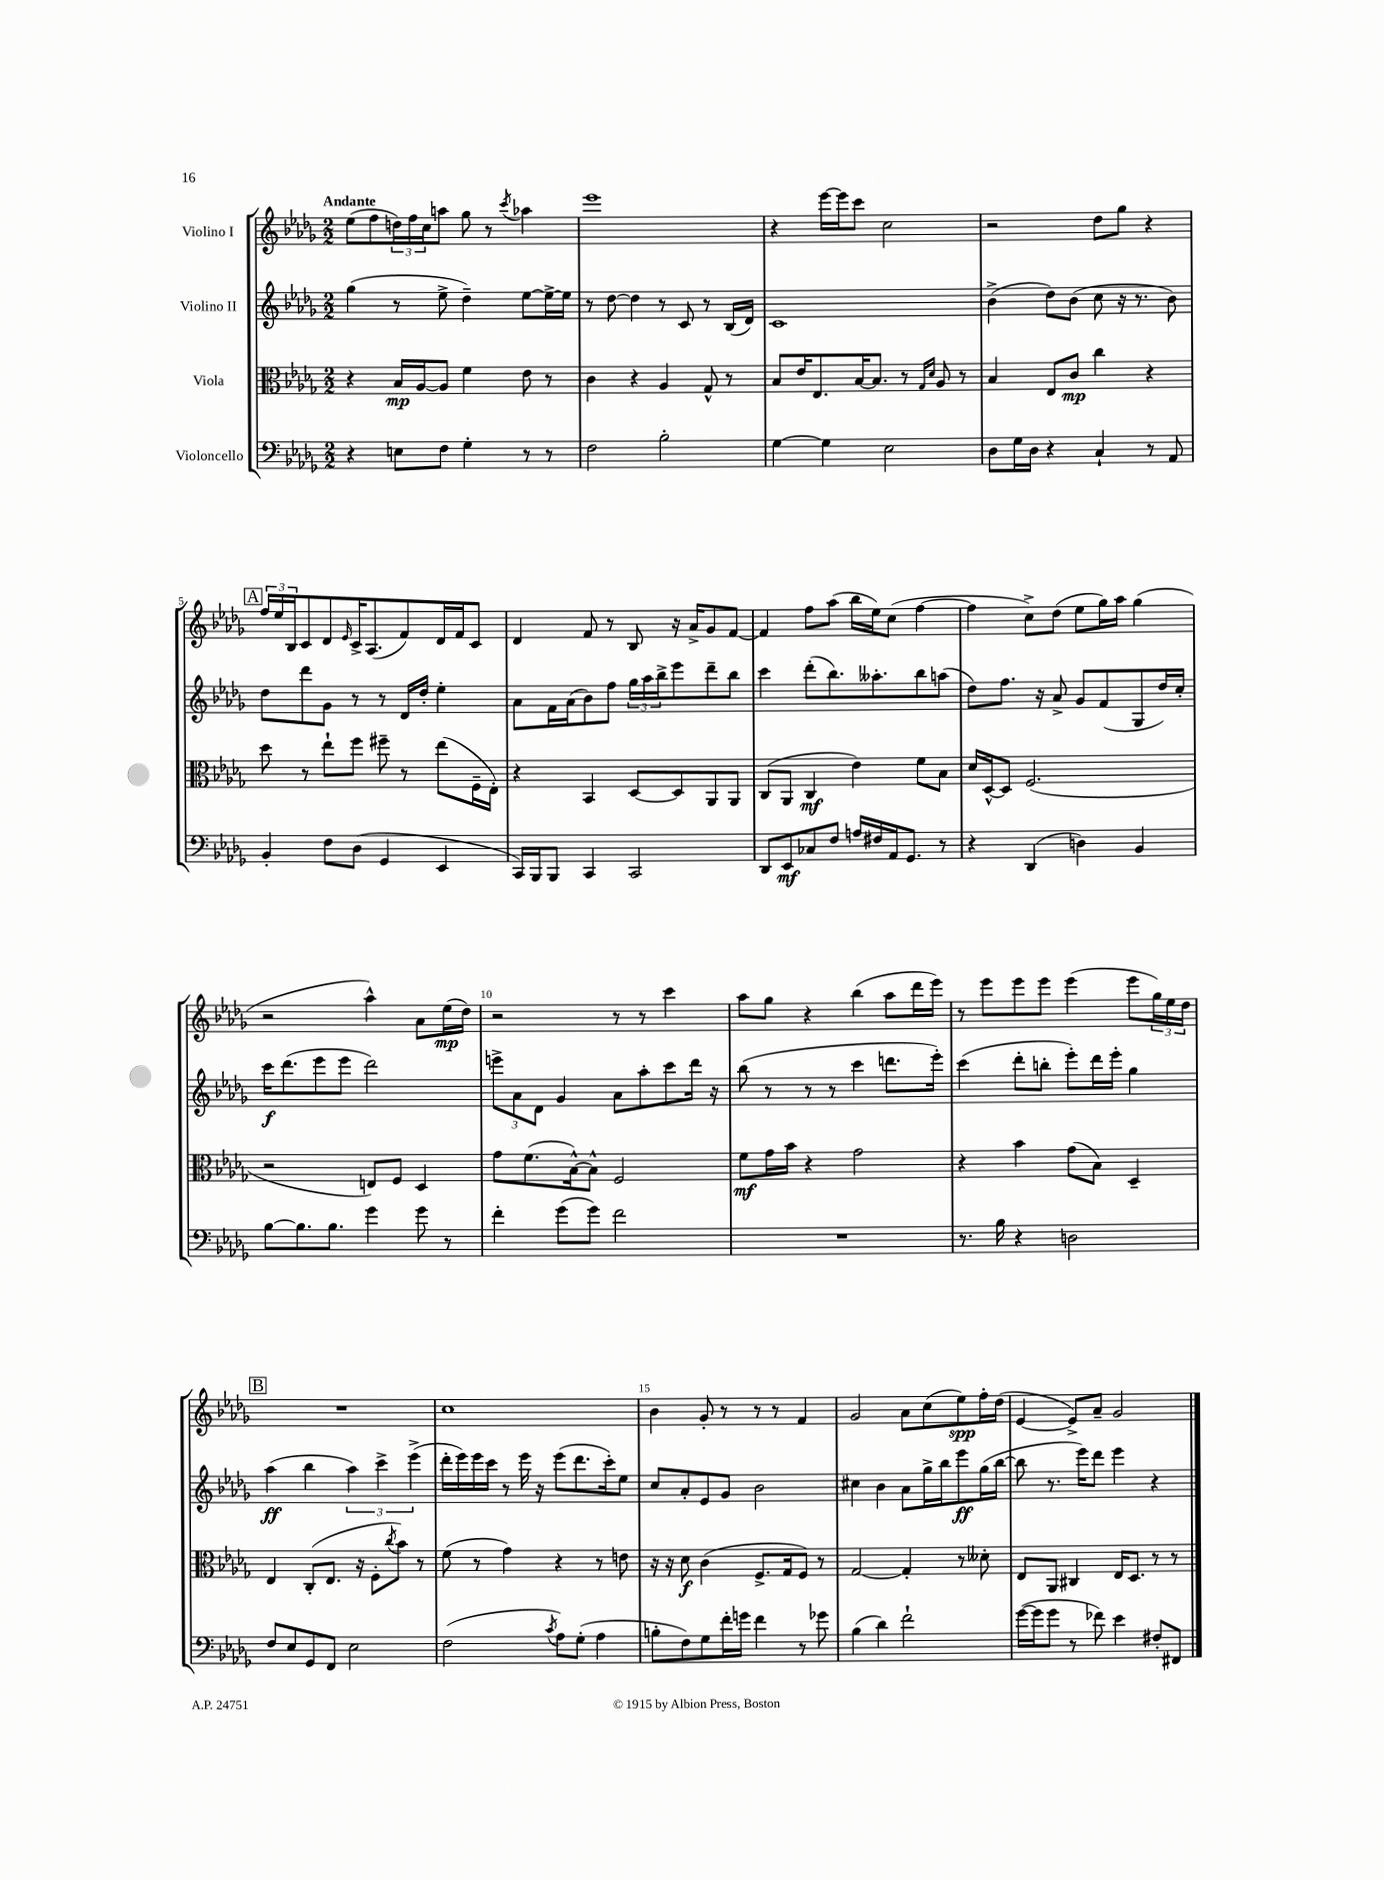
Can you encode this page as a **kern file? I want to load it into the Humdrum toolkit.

**kern	**kern	**kern	**kern
*staff4	*staff3	*staff2	*staff1
*clefF4	*clefC3	*clefG2	*clefG2
*k[b-e-a-d-g-]	*k[b-e-a-d-g-]	*k[b-e-a-d-g-]	*k[b-e-a-d-g-]
*M2/2	*M2/2	*M2/2	*M2/2
4r	4r	(4gg-	(8ee-
.	.	.	8ff
8E	16B-	8r	24dd)
.	.	.	24ff
.	[16A-	.	.
.	.	.	24cc
8F	8A-]	8ee-^	8aa
4G-'	4f	4dd-~)	8gg-
.	.	.	8r
.	.	.	8qccc
8r	8e-	[8ee-	4aa-
8r	8r	16ee-^_	.
.	.	16ee-]	.
=	=	=	=
2F	4c	8r	1eee-
.	.	[8dd-	.
.	4r	4dd-]	.
2B-'	4A-	8r	.
.	.	8c	.
.	8G-^^	8r	.
.	8r	(16B-	.
.	.	16d-)	.
=	=	=	=
[4G-	8B-	1c	4r
.	16e-	.	.
.	8.E-	.	.
4G-]	.	.	[16eee-
.	.	.	16eee-]
.	[16B-	.	8ccc
.	8.B-]	.	.
2E-	.	.	2cc
.	8r	.	.
.	16qqG-	.	.
.	16qqd-	.	.
.	8A-	.	.
.	8r	.	.
=	=	=	=
8D-	4B-	(4b-^	2r
16G-	.	.	.
16D-	.	.	.
4r	8E-	8dd-)	.
.	8c	(8b-	.
4C`	4cc	8cc	8dd-
.	.	16r	8gg-
.	.	8.r	.
8r	4r	.	4r
8AA-	.	8b-)	.
=	=	=	=
4BB-'	8dd-	8dd-	24ff
.	.	.	24ee-
.	.	.	24B-
.	8r	8ddd-	8c
8F	8ee-`	8g-	8d-
.	.	.	16qqe-
(8D-	8ff	8r	16c^
.	.	.	(8.A-
4GG-	8ff#~	8r	.
.	8r	16d-	8f)
.	.	16dd-'	.
4EE-	(8ee-	4ee-'	16d-
.	.	.	16f
.	16F~	.	8c
.	16E-')	.	.
=	=	=	=
16CC)	4r	8a-	4d-
16BBB-	.	.	.
8BBB-	.	16f	.
.	.	(16a-	.
4CC	4BB-	8b-)	8f
.	.	8ff	8r
2CC	[8D-	24gg-	8B-
.	.	24aa-	.
.	.	24bb-^	.
.	8D-]	8eee-	16r
.	.	.	16a-^
.	8AA-	8ddd-~	8g-
.	8AA-	8bb-	[8f
=	=	=	=
8DD-	(8C	4ccc	4f]
8EE-	8AA-	.	.
8C-	4C	(8ddd-'	8ff
8F	.	8.bb-)	(8aa-
16A	4e-)	.	16bb-
16F#	.	8.aa--'	16ee-)
16AA-	.	.	(8cc
8.GG-	.	.	.
.	8f	8bb-	[4ff
8r	8B-	(8aa	.
=	=	=	=
4r	16d-	8dd-)	4ff]
.	[16D-^^	.	.
.	8D-]	8.ff	.
(4DD-	(2.F	.	8cc^)
.	.	16r	.
.	.	8a-^	(8dd-
4D)	.	8g-	8ee-
.	.	(8f	16gg-)
.	.	.	16aa-
4BB-	.	8G-	(4gg-
.	.	16dd-)	.
.	.	16cc'	.
=	=	=	=
[8B-	2r	16ccc	2r
.	.	(8.ddd-	.
8.B-]	.	.	.
.	.	8eee-	.
8.B-	.	.	.
.	.	8eee-	.
4g-	8E)	2ddd-)	4aa-^^)
.	8F	.	.
8g-	4D-	.	8a-
8r	.	.	(16ee-
.	.	.	16dd-)
=	=	=	=
4f'	8g-	12eee^	2r
.	.	12a-	.
.	(8.f	.	.
.	.	12d-	.
(8g-	.	4g-	.
.	[16B-^^)	.	.
8g-)	8B-^^]	.	.
2f	2F	8a-	8r
.	.	8aa-'	8r
.	.	8ccc	4ccc
.	.	16ddd-	.
.	.	16r	.
=	=	=	=
1r	8f	(8bb-	8aa-
.	16g-	8r	8gg-
.	16b-	.	.
.	4r	8r	4r
.	.	8r	.
.	2g-	4ccc	(4bb-
.	.	8.ddd	8aa-
.	.	.	16ddd-
.	.	16eee-')	16eee-)
=	=	=	=
8.r	4r	(4ccc	8r
.	.	.	8eee-
16B-	.	.	.
4r	4b-	8ddd-'	8eee-
.	.	8bb'	8eee-
2D	(8g-	8eee-')	(4eee-
.	8B-)	16ddd-	.
.	.	16eee-'	.
.	4D-~	4gg-	8eee-
.	.	.	24gg-)
.	.	.	24ee-
.	.	.	24dd-
=	=	=	=
8F	4E-	(4aa-	1r
8E-	.	.	.
8GG-	(8C'	4bb-	.
8FF	8.E-	.	.
2E-	.	6aa-)	.
.	16r	.	.
.	8F'	.	.
.	.	6ccc^	.
.	8qcc	.	.
.	8b-)	.	.
.	.	(6eee-^	.
.	8r	.	.
=	=	=	=
(2F	(8f	16ddd-'	1cc
.	.	16eee-)	.
.	8r	16eee-	.
.	.	16ccc	.
.	4g-)	8r	.
.	.	16eee-	.
.	.	16r	.
8qc	.	.	.
8A-)	4r	(8eee-	.
(8G-'	.	8.ddd-	.
4A-	8r	.	.
.	.	16ccc')	.
.	8e	8ee-	.
=	=	=	=
8B'	16r	8cc	4b-
.	16r	.	.
8F)	8d-	8a-'	.
8G-	(4c	8e-	8g-'
16f'	.	8g-	8r
16g	.	.	.
4f	8.F^	2b-	8r
.	.	.	8r
.	16G-	.	.
8r	8F)	.	4f
8g-	8r	.	.
=	=	=	=
(4B-	[2G-	4cc#	2g-
4d-)	.	4b-	.
2f`	4G-']	8a-	8a-
.	.	16gg-^	(8cc
.	.	16bb-	.
.	8r	8eee-	8ee-)
.	8d--'	(16gg-	16ff'
.	.	[16bb-	(16dd-
=	=	=	=
([16g-	8E-	8bb-]	[4e-
16g-]	.	.	.
8g-	8AA-	8.r	.
8r	4C#	.	8e-^])
.	.	16eee-)	.
8f-)	.	8ddd-	8a-~
4e-	16E-	4eee-	2g-
.	8.D-	.	.
8F#'	8r	4r	.
8FF#	8r	.	.
==	==	==	==
*-	*-	*-	*-
